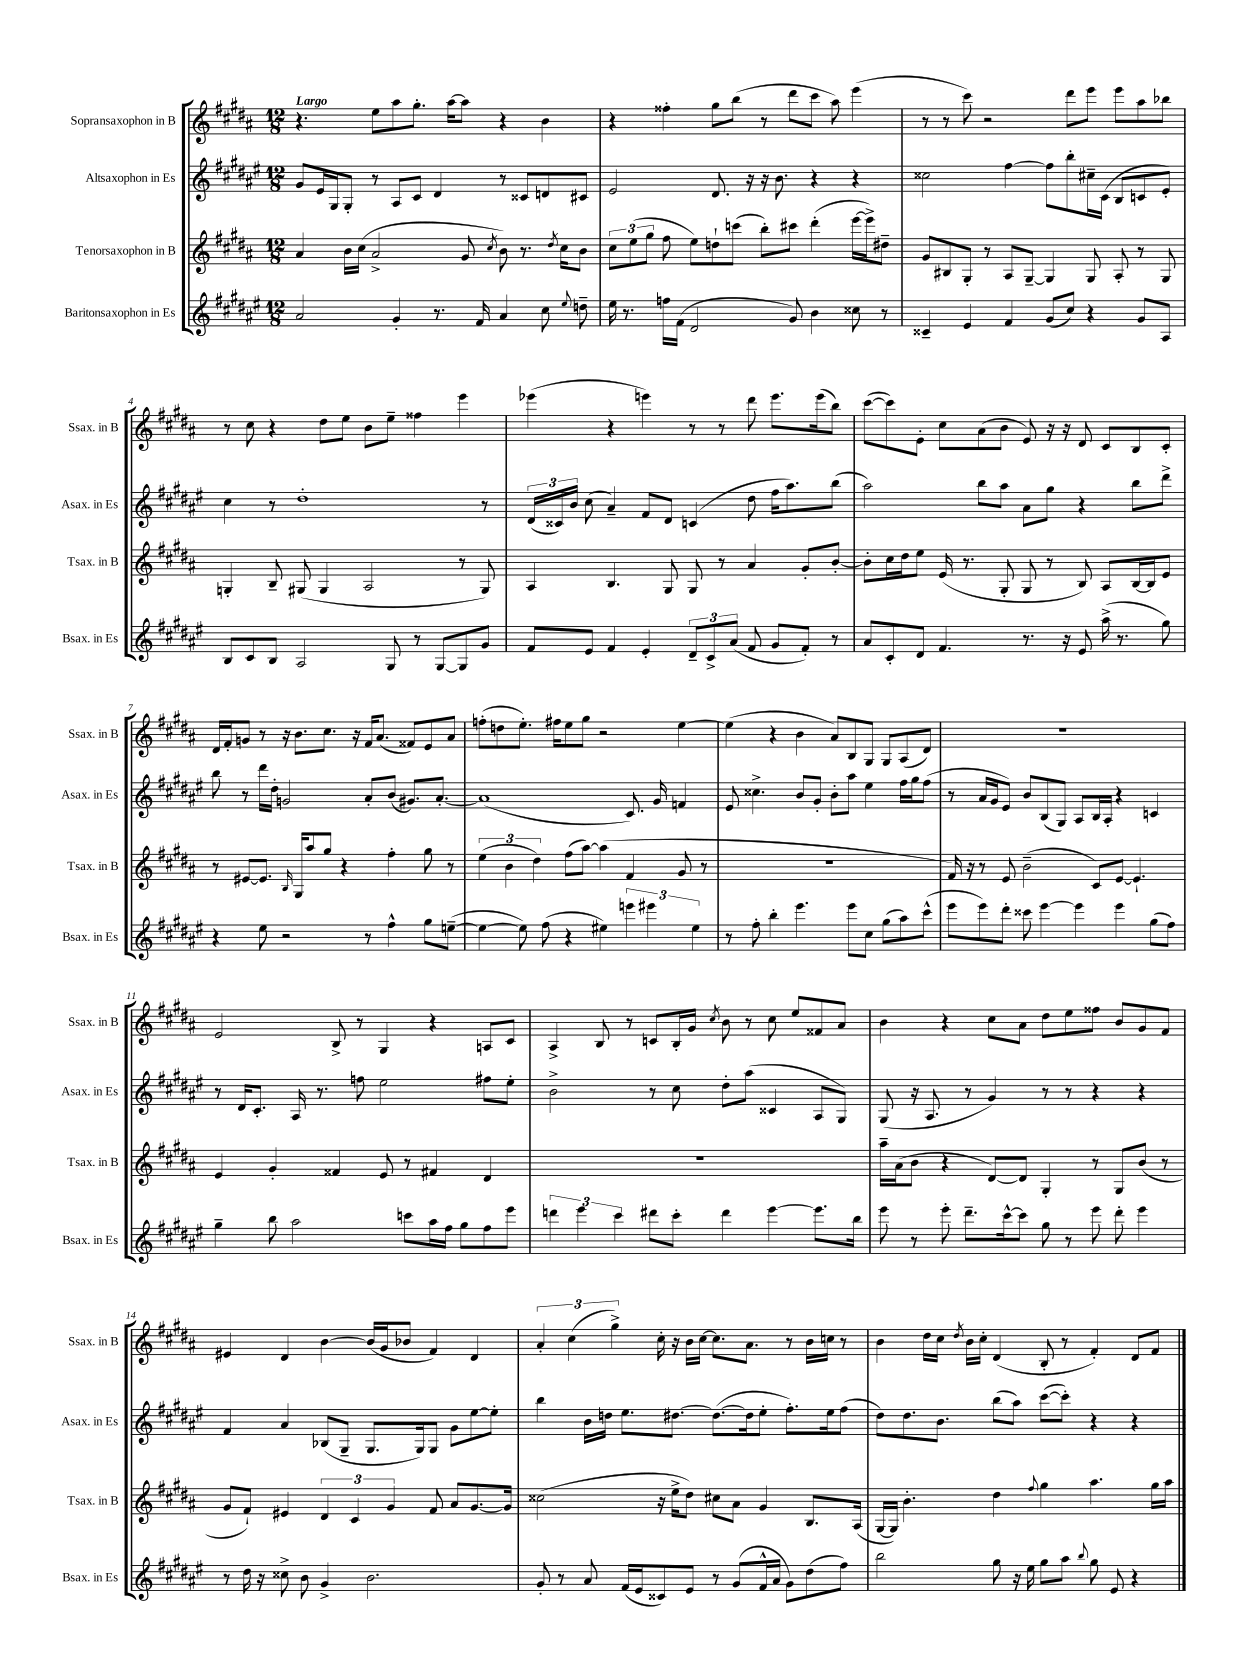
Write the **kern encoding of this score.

**kern	**kern	**kern	**kern
*staff4	*staff3	*staff2	*staff1
*clefG2	*clefG2	*clefG2	*clefG2
*k[f#c#g#d#a#e#]	*k[f#c#g#d#a#]	*k[f#c#g#d#a#e#]	*k[f#c#g#d#a#]
*M12/8	*M12/8	*M12/8	*M12/8
2a#	4a#	8g#	4.r
.	.	16e#	.
.	.	16G#	.
.	16b	8G#'	.
.	(16cc#	.	.
.	2a#^	8r	8ee
4g#'	.	8A#	8aa#
.	.	8c#	8.gg#'
8.r	.	4d#	.
.	.	.	[16aa#
.	8g#	.	8aa#]
16f#	.	.	.
.	8qcc#	.	.
4a#	8b)	8r	4r
.	8.r	8c##	.
8cc#	.	8d	4b
.	8qdd#	.	.
.	16cc#	.	.
8qqee#	.	.	.
8dd~	8b	8c#	.
=	=	=	=
16ee#	12cc#	2e#	4r
8.r	.	.	.
.	(12ee	.	.
.	12gg#	.	.
16ff	8ff#	.	4ff##'
(16f#	.	.	.
2d#	8ee)	.	.
.	8dd`	8.d#	8gg#
.	(8ccc	.	(8bb
.	.	16r	.
.	8bb')	16r	8r
.	.	8.b	.
8g#)	8ccc#	.	8ddd#
4b	(4ddd#'	4r	8ccc#
.	.	.	8aa#)
8cc##	[16eee	4r	(4eee
.	16eee^])	.	.
8r	8dd#~	.	.
=	=	=	=
4c##~	8g#	2cc##	8r
.	8B#	.	8r
4e#	8G#'	.	8ccc#)
.	8r	.	2r
4f#	8A#	[4ff#	.
.	[8G#~	.	.
(8g#	4G#]	8ff#]	.
8cc#)	.	8bb'	8ddd#
4r	8G#	16cc#~	8eee
.	.	(16c#	.
.	8A#'	8B	8eee
8g#	8r	8c	8aa#
8A#	8G#	8e#')	8bb-
=	=	=	=
8B	4G'	4cc#	8r
8c#	.	.	8cc#
8B	8B~	8r	4r
2A#	(8G#	1dd#'	.
.	4G#	.	8dd#
.	.	.	8ee
.	2A#	.	8b
8G#	.	.	8ee~
8r	.	.	4ff##
[8G#	.	.	.
8G#]	8r	.	4eee
8g#	8G#)	8r	.
=	=	=	=
8f#	4A#	(24d#	(4eee-
.	.	24c##)	.
.	.	24b	.
8e#	.	(8cc#	.
4f#	4.B	4a#~)	4r
4e#'	.	8f#	4eee)
.	8G#	8d#	.
12d#~	8G#	(4c	8r
12c#^	.	.	.
.	8r	.	8r
(12a#	.	.	.
8f#	4a#	8dd#	8ddd#
8g#	.	16ff#	8.eee
.	.	8.aa#)	.
8f#')	8g#'	.	.
.	.	.	(16eee
8r	[8b'	(8bb	8bb)
=	=	=	=
8a#	8b']	2aa#)	([8ccc#
8c#'	16cc#	.	8ccc#])
.	16dd#	.	.
8d#	8ee	.	8e'
4.f#	(16e	.	8cc#
.	8.r	.	.
.	.	8bb	(8a#
.	8G#'	8aa#	8b
8.r	8G#	8a#	8e)
.	8r	8gg#	16r
16r	.	.	16r
8e#	8B)	4r	8d#
(16aa#^	8A#	.	8c#
8.r	.	.	.
.	[16B	8bb	8B
.	16B]	.	.
8gg#)	8e	8ddd#^	8c#'
=	=	=	=
4r	8r	8bb	16d#
.	.	.	16f#'
.	[8e#	8r	8g
8ee#	8.e#]	16ddd#	8r
.	.	16dd#'	.
2r	.	2g	16r
.	16qqB	.	.
.	16G#	.	8.b
.	8aa#	.	.
.	8gg#	.	8.cc#
.	4r	.	.
.	.	.	16r
8r	.	8a#'	16f#
.	.	.	(8.a#
4ff#^^	4ff#'	(8b	.
.	.	8.g#)	8f##)
8gg#	8gg#	.	8e
.	.	[8.a#'	.
([8ee~	8r	.	8a#
=	=	=	=
4ee_	(6ee	(1a#]	(8ff'
.	.	.	8dd
.	6b	.	.
8ee])	.	.	8.ee')
.	6dd#)	.	.
(8ff#	.	.	.
.	.	.	16ff#
4r	(8ff#	.	8ee
.	[8aa#)	.	8gg#
4ee#)	(4aa#]	.	2r
6eee	4f#	8.c#)	.
6eee#	.	.	.
.	.	16g#	.
.	8g#	4f	[4ee
6ee#	.	.	.
.	8r	.	.
=	=	=	=
8r	1.r	8e#	(4ee]
8ff#'	.	4.cc##^	.
4bb'	.	.	4r
4.eee#	.	8b	4b
.	.	8g#'	.
.	.	8b'	8a#)
8eee#	.	8aa#	8B
8cc#	.	4ee#	8G#
(8gg#	.	.	8G#
8aa#)	.	16ff#	(8A#
.	.	16gg#	.
(8ccc#^^	.	(8ff#	8d#)
=	=	=	=
8eee#	16f#)	8r	1.r
.	16r	.	.
8eee#)	8r	16a#	.
.	.	16g#	.
8ddd#'	8e	8e#)	.
8ccc##	(2b~	8b	.
[4eee#	.	(8B	.
.	.	8G#)	.
4eee#]	.	8A#	.
.	8c#)	16B	.
.	.	16A#'	.
4eee#	[8e	4r	.
.	4.e`]	.	.
(8gg#	.	4c	.
8ff#)	.	.	.
=	=	=	=
4gg#~	4e	8r	2e
.	.	16d#	.
.	.	8.c#'	.
8bb	4g#'	.	.
2aa#	.	16A#	.
.	.	8.r	.
.	4f##	.	8B^
.	.	8ff	8r
.	8e	2ee#	4G#
8ccc	8r	.	.
16aa#	4f#	.	4r
16ff#	.	.	.
8gg#	.	.	.
8ff#	4d#	8ff#	8A
8eee#	.	8ee#'	8c#
=	=	=	=
6ddd	1.r	2b^	4A#^
6eee#	.	.	.
.	.	.	8B
6ccc#	.	.	.
.	.	.	8r
8ddd#	.	8r	8c
8ccc#'	.	8cc#	16B'
.	.	.	16g#
.	.	.	8qcc#
4ddd#	.	8dd#'	8b
.	.	(8aa#	8r
[4eee#	.	4c##	8cc#
.	.	.	8ee
8.eee#]	.	8A#	8f##
.	.	8G#)	8a#
16bb	.	.	.
=	=	=	=
8eee#	16aa#~	(8G#	4b
.	(16a#	.	.
8r	8b	16r	.
.	.	8.A#	.
8eee#'	4r	.	4r
8.ddd#~	.	8r	.
.	[8d#)	4g#)	8cc#
[16ccc#^^	.	.	.
8ccc#]	8d#]	.	8a#
8gg#	4G#'	8r	8dd#
8r	.	8r	8ee
8eee#	8r	4r	8ff##
8ddd#'	8G#	.	8b
4eee#	(8b	4r	8g#
.	8r	.	8f#
=	=	=	=
8r	8g#	4f#	4e#
16dd#	8f#`)	.	.
16r	.	.	.
8cc##^	4e#	4a#	4d#
8b	.	.	.
4g#^	6d#	(8B-	[4b
.	.	8G#~	.
.	6c#	.	.
2.b	.	8.G#	(16b]
.	.	.	16g#
.	6g#	.	.
.	.	.	8b-
.	.	16G#)	.
.	8f#	8G#	4f#)
.	8a#	8g#	.
.	[8.g#	[8ee#	4d#
.	.	8ee#']	.
.	16g#]	.	.
=	=	=	=
8g#'	(2cc##	4bb	6a#'
8r	.	.	.
.	.	.	(6cc#
8a#	.	16b	.
.	.	16dd	.
.	.	.	6gg#^)
(16f#	.	8.ee#	.
16e#	.	.	.
8c##)	16r	.	16cc#'
.	16ee^	[8.dd#	16r
8e#	8dd#)	.	16b
.	.	.	[16cc#
8r	8cc#	(8.dd#_	8.cc#]
(8g#	8a#	.	.
.	.	16dd#]	8.a#
16f#^^	4g#	8ee#'	.
16a#	.	.	.
8g#)	.	8.ff#')	8r
(8dd#	8.B	.	16b
.	.	16ee#	16cc
8ff#)	.	(8ff#	8r
.	(16A#	.	.
=	=	=	=
2bb	[16G#	8dd#)	4b
.	16G#])	.	.
.	4.b'	8.dd#	.
.	.	.	16dd#
.	.	8.b	16cc#
.	.	.	8qdd#
.	.	.	16b
.	.	.	16cc#'
8gg#	4dd#	(8bb	(4d#
16r	.	8aa#)	.
16ee#	.	.	.
.	8qqff#	.	.
8gg#	4gg#	([8ccc#	8B'
8aa#	.	8ccc#'])	8r
8qqbb	.	.	.
8gg#	4.aa#	4r	4f#')
8e#	.	.	.
4r	.	4r	8d#
.	16gg#	.	8f#
.	16aa#	.	.
==	==	==	==
*-	*-	*-	*-
